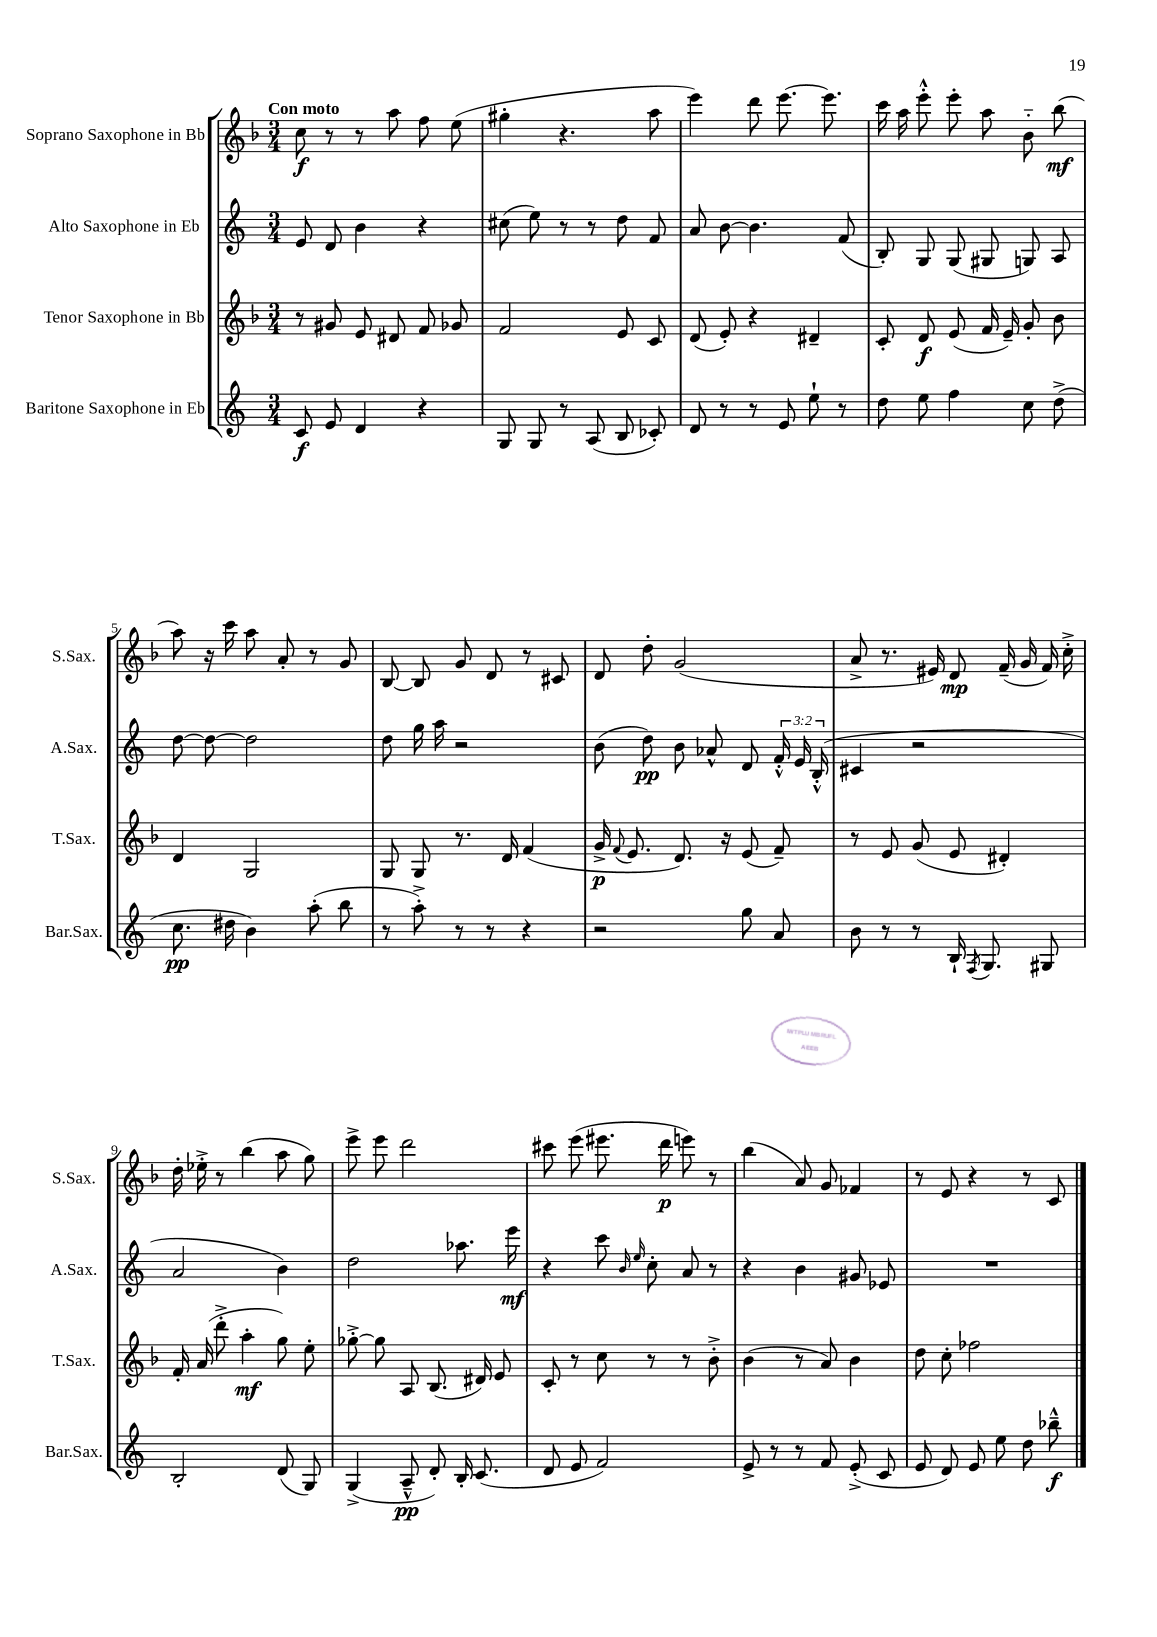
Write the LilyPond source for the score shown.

<<
\new StaffGroup <<
\new Staff = "s0" \with { instrumentName = "Soprano Saxophone in Bb" shortInstrumentName = "S.Sax." } {
    \clef treble \key f \major \numericTimeSignature \time 3/4 \tempo "Con moto"
    \autoBeamOff c''8\f r8 r8 a''8 f''8 e''8( |
    gis''4-. r4. a''8 |
    e'''4) d'''8 e'''8.~ e'''8. |
    c'''16 a''16 e'''8-.-^ e'''8-. a''8 bes'8-_ bes''8\mf( |
    a''8) r16 c'''16 a''8 a'8-. r8 g'8 |
    bes8~ bes8 g'8 d'8 r8 cis'8 |
    d'8 d''8-. g'2( |
    a'8-> r8. eis'16) d'8\mp f'16--( g'16 f'16) c''16-.-> |
    d''16-. ees''16-.-> r8 bes''4( a''8 g''8) |
    e'''8-> e'''8 d'''2 |
    cis'''8 e'''8( eis'''8. d'''16\p e'''8) r8 |
    bes''4( a'8) g'8 fes'4 |
    r8 e'8 r4 r8 c'8 \bar "|." |
}
\new Staff = "s1" \with { instrumentName = "Alto Saxophone in Eb" shortInstrumentName = "A.Sax." } {
    \clef treble \key c \major \numericTimeSignature \time 3/4 \override Staff.TupletNumber.text = #tuplet-number::calc-fraction-text
    \autoBeamOff e'8 d'8 b'4 r4 |
    cis''8( e''8) r8 r8 d''8 f'8 |
    a'8 b'8~ b'4. f'8( |
    b8-.) g8 g8( gis8 g8) a8 |
    d''8~ d''8~ d''2 |
    d''8 g''16 a''16 r2 |
    b'8( d''8\pp) b'8 aes'8-^ d'8 \tuplet 3/2 { f'16-.-^ e'16 b16-.-^( } |
    cis'4 r2 |
    a'2 b'4) |
    d''2 aes''8. e'''16\mf |
    r4 c'''8 \grace { b'16 e''16 } c''8-. a'8 r8 |
    r4 b'4 gis'8 ees'8 |
    R2. \bar "|." |
}
\new Staff = "s2" \with { instrumentName = "Tenor Saxophone in Bb" shortInstrumentName = "T.Sax." } {
    \clef treble \key f \major \numericTimeSignature \time 3/4
    \autoBeamOff r8 gis'8 e'8 dis'8 f'8 ges'8 |
    f'2 e'8 c'8 |
    d'8( e'8-.) r4 dis'4-- |
    c'8-. d'8\f e'8( f'16 e'16--) g'8-. bes'8 |
    d'4 g2 |
    g8 g8 r8. d'16 f'4( |
    g'16->\p \appoggiatura { f'8 } e'8. d'8.) r16 e'8( f'8--) |
    r8 e'8 g'8( e'8 dis'4-.) |
    f'16-. a'16( d'''8-.-> a''4-.\mf g''8) e''8-. |
    ges''8~-.-> ges''8 a8 bes8.( dis'16) e'8 |
    c'8-. r8 c''8 r8 r8 bes'8-.-> |
    bes'4( r8 a'8) bes'4 |
    d''8 c''8-. fes''2 \bar "|." |
}
\new Staff = "s3" \with { instrumentName = "Baritone Saxophone in Eb" shortInstrumentName = "Bar.Sax." } {
    \clef treble \key c \major \numericTimeSignature \time 3/4
    \autoBeamOff c'8\f e'8 d'4 r4 |
    g8 g8 r8 a8( b8 ces'8-.) |
    d'8 r8 r8 e'8 e''8-! r8 |
    d''8 e''8 f''4 c''8 d''8->( |
    c''8.\pp dis''16 b'4) a''8-.( b''8 |
    r8 a''8-.->) r8 r8 r4 |
    r2 g''8 a'8 |
    b'8 r8 r8 b16-! \acciaccatura { f8 } g8. gis8 |
    b2-. d'8( g8) |
    g4->( a8---^\pp d'8-.) b16-. c'8.( |
    d'8 e'8 f'2) |
    e'8-> r8 r8 f'8 e'8-.->( c'8 |
    e'8 d'8) e'8 e''8 d''8 bes''8---^\f \bar "|." |
}
>>
>>
